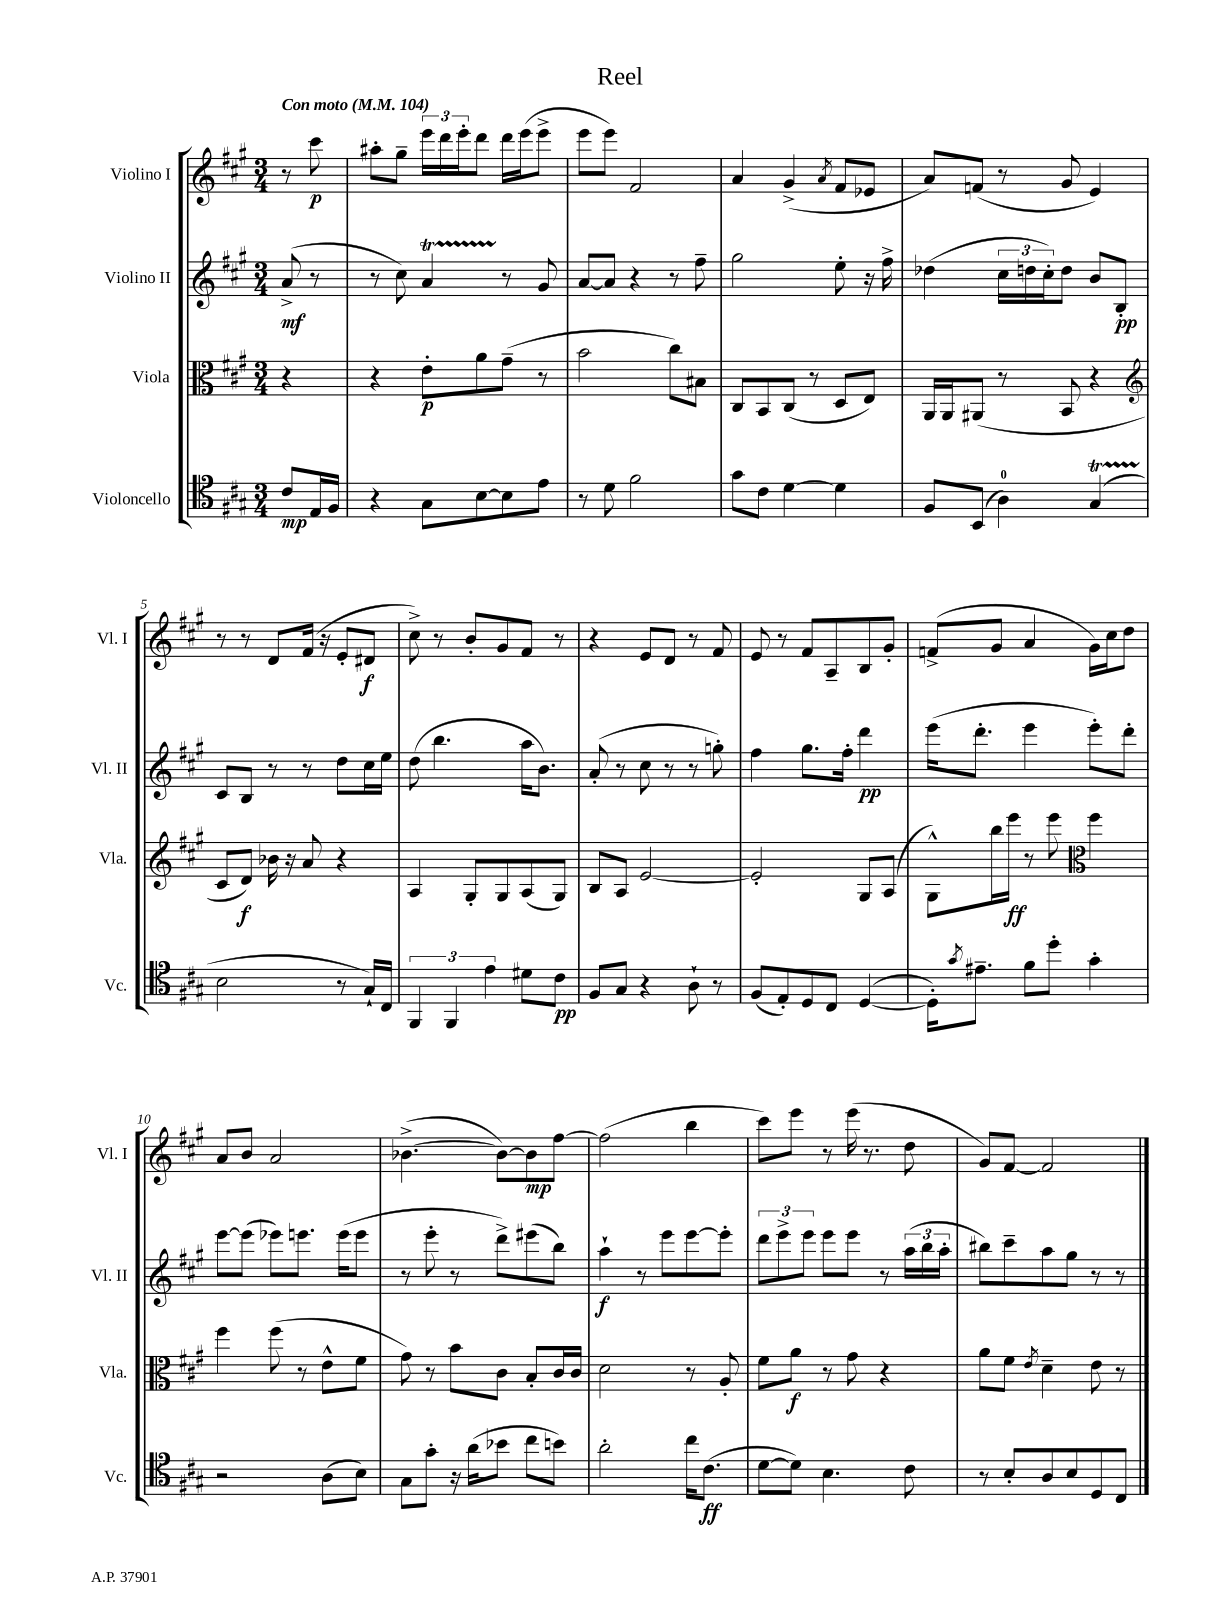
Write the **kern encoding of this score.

**kern	**kern	**kern	**kern
*staff4	*staff3	*staff2	*staff1
*clefC4	*clefC3	*clefG2	*clefG2
*k[f#c#g#]	*k[f#c#g#]	*k[f#c#g#]	*k[f#c#g#]
*M3/4	*M3/4	*M3/4	*M3/4
*MM104	*MM104	*MM104	*MM104
8c#	4r	(8a^	8r
16E	.	8r	8ccc#
16F#	.	.	.
=	=	=	=
4r	4r	8r	8aa#'
.	.	8cc#)	8gg#~
8G#	8e'	4a	24eee
.	.	.	24ddd
.	.	.	24eee'
[8B	8a	.	8ddd
8B]	(8g#~	8r	16ddd
.	.	.	(16eee
8e	8r	8g#	8eee^
=	=	=	=
8r	2b	[8a	8eee
8d	.	8a]	8eee)
2f#	.	4r	2f#
.	8cc#)	8r	.
.	8B#	8ff#~	.
=	=	=	=
8g#	8C#	2gg#	4a
8c#	8BB	.	.
[4d	(8C#	.	(4g#^
.	8r	.	.
.	.	.	8qa
4d]	8D	8ee'	8f#
.	8E)	16r	8e-
.	.	16ff#^	.
=	=	=	=
8F#	16AA	(4dd-	8a)
.	16AA	.	.
(8BB	(8AA#	.	(8f
4A)	8r	24cc#	8r
.	.	24dd	.
.	.	24cc#')	.
.	8BB	8dd	8g#
(4G#	4r	8b	4e)
.	.	8B'	.
=	=	=	=
*	*clefG2	*	*
2B	8c#	8c#	8r
.	8d)	8B	8r
.	16b-	8r	8d
.	16r	.	.
.	8a	8r	(16f#
.	.	.	16r
8r	4r	8dd	8e'
16G#`)	.	16cc#	8d#
16C#	.	16ee	.
=	=	=	=
6FF#	4A	(8dd	8cc#^)
.	.	4.bb	8r
6FF#	.	.	.
.	8G#'	.	8b'
6e	.	.	.
.	8G#	.	8g#
8d#	(8A	16aa	8f#
.	.	8.b)	.
8c#	8G#)	.	8r
=	=	=	=
8F#	8B	(8a'	4r
8G#	8A	8r	.
4r	[2e	8cc#	8e
.	.	8r	8d
8A`	.	8r	8r
8r	.	8gg')	8f#
=	=	=	=
(8F#	2e']	4ff#	8e
8E')	.	.	8r
8D	.	8.gg#	8f#
8C#	.	.	8A~
.	.	16ff#'	.
([4D	8G#	4ddd	8B
.	(8A	.	8g#'
=	=	=	=
16D'])	8G#^^)	(16eee	(8f^
8qg#	.	.	.
8.e#~	.	8.ddd'	.
.	16bb	.	8g#
.	16eee	.	.
8f#	8r	4eee	4a
8dd'	8eee	.	.
*	*clefC3	*	*
4g#'	4ff#	8eee')	16g#)
.	.	.	16cc#
.	.	8ddd'	8dd
=	=	=	=
2r	4ff#	[8eee	8a
.	.	(8eee]	8b
.	(8ff#	8eee-)	2a
.	8r	8.eee	.
(8A	8e^^	.	.
.	.	(16eee	.
8B)	8f#	8eee	.
=	=	=	=
8G#	8g#)	8r	([4.b-^
8g#'	8r	8eee'	.
16r	8b	8r	.
(16a	.	.	.
8b-	8c#	8ddd^)	8b-_)
8cc#	8B'	(8eee#	8b-]
8b)	16c#	8bb)	[8ff#
.	16c#	.	.
=	=	=	=
2a'	2d	4aa`	(2ff#]
.	.	8r	.
.	.	8eee	.
16cc#	8r	[8eee	4bb
(8.c#	.	.	.
.	8A'	8eee']	.
=	=	=	=
[8d	8f#	12ddd	8ccc#)
.	.	12eee^	.
8d])	8a	.	8eee
.	.	12eee	.
4.B	8r	8eee	8r
.	8g#	8eee	(16eee
.	.	.	8.r
.	4r	8r	.
8c#	.	(24aa	8dd
.	.	24bb	.
.	.	24aa'	.
=	=	=	=
8r	8a	8bb#)	8g#)
8B'	8f#	8ccc#~	[8f#
.	8qe	.	.
8A	4d~	8aa	2f#]
8B	.	8gg#	.
8D	8e	8r	.
8C#	8r	8r	.
==	==	==	==
*-	*-	*-	*-
